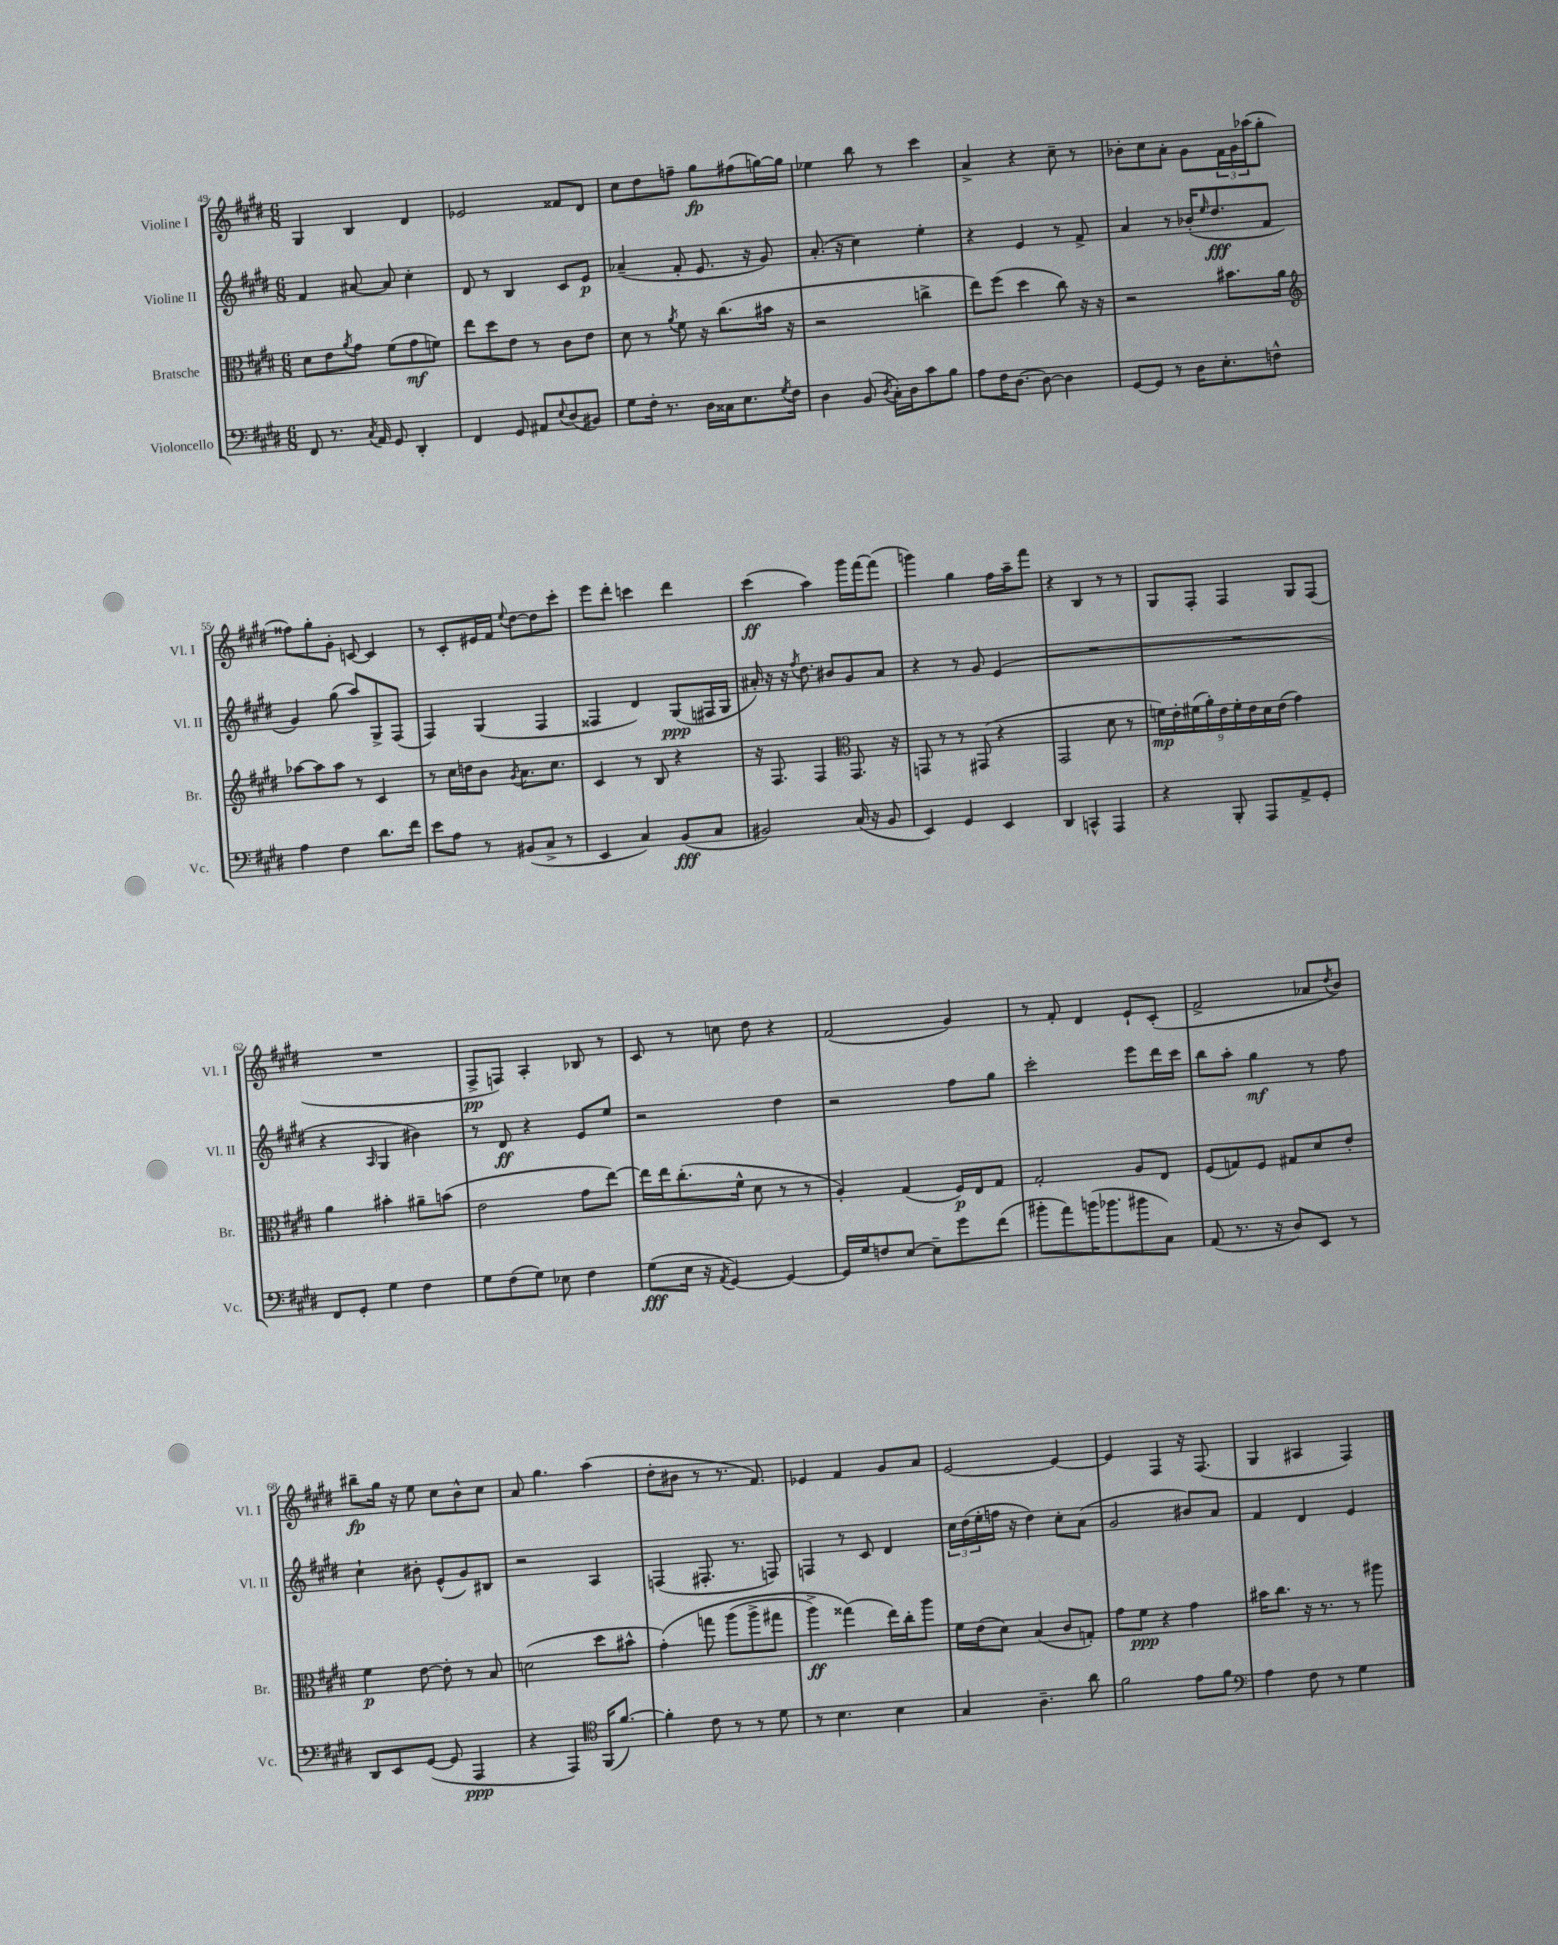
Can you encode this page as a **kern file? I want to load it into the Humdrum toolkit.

**kern	**kern	**kern	**kern
*staff4	*staff3	*staff2	*staff1
*clefF4	*clefC3	*clefG2	*clefG2
*k[f#c#g#d#]	*k[f#c#g#d#]	*k[f#c#g#d#]	*k[f#c#g#d#]
*M6/8	*M6/8	*M6/8	*M6/8
8FF#	8d#	4f#	4G#
8.r	8e	.	.
.	8qa	.	.
.	8g#	[8a#	4B
8qC#	.	.	.
16AA	.	.	.
8GG#	(8f#	8a#]	.
4DD#'	8g#	4cc#'	4d#
.	8f)	.	.
=	=	=	=
4FF#	8ee	8d#	2e-
.	8dd#	8r	.
8GG#	8e	4B	.
8AA#	8r	.	.
8qqE	.	.	.
(8D#	8c#	8c#	8f##
8BB#)	8e	8e	8d#
=	=	=	=
8G#	8d#	(4a-~	8cc#
16F#'	8r	.	8dd#
8.r	.	.	.
.	8qa	.	.
.	8f#	8f#'	8ff~
16D#	16r	8.e	8gg#
16C##	(8.cc#	.	.
8.E	.	.	(8ff#
.	.	16r	.
.	16b#	8g#)	[16gg)
8qG#	.	.	.
16F#	16r	.	16gg]
=	=	=	=
4D#	2r	(8.a'	4ee-
.	.	16r	.
(8BB	.	4cc#)	8bb
8qD#	.	.	.
16C#')	.	.	8r
16D#	.	.	.
8c#	4cc^	4ee'	4ccc#
8B	.	.	.
=	=	=	=
8A	8ee)	4r	4a^
16F#	(8ff#	.	.
[8.D#	.	.	.
.	4dd#	4e	4r
8D#_	.	.	.
4D#]	8cc#)	8r	8cc#~
.	16r	8f#^	8r
.	16r	.	.
=	=	=	=
[8GG#	2r	4a	8b-'
8GG#]	.	.	8cc#
8r	.	8r	8a'
16D#	.	(16b-'	8g#
.	.	16qqee	.
8.E'	.	8.dd#	.
.	8.b#	.	24f#
.	.	.	24g#
.	.	.	(24aa-
8F^^	.	8f#	8gg#'
.	16a	.	.
=	=	=	=
*	*clefG2	*	*
4A	[8aa-	4g#)	8ff##)
.	8aa-]	.	8gg#'
4F#	8aa-	(8gg#	8g#'
.	8r	8aa)	[8c
8.d#	4c#	8G#^	4c]
.	.	(8F#	.
16f#	.	.	.
=	=	=	=
8e	8r	4F#)	8r
8A	16cc#	.	8c#'
.	16dd	.	.
8r	8b	(4G#	16e#
.	.	.	16f#
.	8qg#	.	8qqee
(8BB#	8.a	.	[8dd#
8C#^	.	4F#	8dd#]
.	8.cc#	.	.
8r	.	.	8ccc#'
=	=	=	=
4EE	4c#	4F##	8eee
.	.	.	8ddd#'
4C#)	8r	4d#)	4ccc
.	8B	.	.
(8BB	4r	(8G#	4ddd#
8C#	.	16F#	.
.	.	16G#	.
=	=	=	=
2BB#)	16r	16a#')	(4ccc#
.	8.F#	16r	.
.	.	16r	.
.	.	8qff#	.
.	.	8.dd#	.
.	4F#	.	4aa)
.	.	8b#	.
*	*clefC3	*	*
(16C#	8.GG#	8g#	16ggg#
16r	.	.	[16fff#
8BB#	.	8a#	(8fff#]
.	16r	.	.
=	=	=	=
4EE)	8GG	4r	4ggg)
.	8r	.	.
4GG#	8r	8r	4gg#
.	(8GG#	8g#	.
4EE	4r	(4e	16ff#
.	.	.	16aa~
.	.	.	8fff#
=	=	=	=
4DD#	2GG#	2.r	4r
4CC^^	.	.	4B
4AAA	8d#	.	8r
.	8r	.	8r
=	=	=	=
4r	18f)	2.r	8G#
.	18e'	.	.
.	(18f#	.	.
.	.	.	8F#'
.	18a')	.	.
.	18e	.	.
8BBB'	.	.	4F#
.	18f#'	.	.
.	18e	.	.
8AAA	.	.	.
.	18d#	.	.
.	(18e	.	.
8AA^	4g#)	.	8G#
8GG#'	.	.	(8F#
=	=	=	=
8FF#	4a	4r	2.r
8GG#'	.	.	.
.	.	16qqA	.
4G#	4b#'	4G#	.
4F#	8a#~	4b#)	.
.	(8b	.	.
=	=	=	=
8G#	2e	8r	8F#^
(8F#	.	8d#	8F)
8G#)	.	4r	4A'
8E-	.	.	.
4F#	8g#	8e	8B-
.	[8ee)	8ee	8r
=	=	=	=
(8G#	16ee]	2r	8c#
.	16ee	.	.
16E	(8.cc#'	.	8r
16r	.	.	.
8qAA	.	.	.
[4GG#)	.	.	8cc
.	16f#^^	.	.
.	8d#	.	8dd#
4GG#_	8r	4dd#	4r
.	8r	.	.
=	=	=	=
16GG#]	4A')	2r	(2f#
16G#	.	.	.
8F	.	.	.
[8E	(4G#	.	.
8E~]	.	.	.
8g#	16F#)	8ff#	4g#)
.	16E	.	.
(8f#	8G#	8gg#	.
=	=	=	=
8b#'	2G#'	2ccc#'	8r
8a)	.	.	8f#'
(16b	.	.	4d#
8.b-	.	.	.
8b#	8A	8eee	8e`
8C#)	8E	16ddd#	(8c#'
.	.	16ccc#	.
=	=	=	=
(8AA	(8F#	8bb	2f#^
8.r	8G)	8aa'	.
.	8F#	4gg#	.
16r	.	.	.
8D#)	8G#	.	.
8EE	8d#	8r	8a-
.	.	.	8qdd#
8r	8e'	8ff#	8b)
=	=	=	=
8DD#	4f#	4cc#`	8bb#~
8EE	.	.	16gg#
.	.	.	16r
([8GG#	[8e	8b#'	8ee
8GG#]	8e']	(8e^^	8cc#
4AAA	8r	8g#)	8b^^
.	8B	8B#	8cc#
=	=	=	=
4r	(2d	2r	8a
.	.	.	4.gg#
4AAA)	.	.	.
*clefC4	*	*	*
(16FF#	8dd#	4A	(4aa
[8.f#)	.	.	.
.	8b#^^	.	.
=	=	=	=
4f#']	&(4g#')	(4F	8dd#'
.	.	.	8b#
8c#	8gg	8.F#'	8r
8r	(8aa	.	8.r
.	.	8.r	.
8r	8aa^	.	.
.	.	.	8.f#)
8d#	8gg#	8F)	.
=	=	=	=
8r	4aa^)	4F	4e-
4.B	.	.	.
.	(4gg##&)	8r	4f#
.	.	8c#	.
4B	16ee)	4d#	8g#
.	16cc#'	.	.
.	8aa	.	8a
=	=	=	=
4G#	16f#	24cc#	[2e
.	.	(24dd#	.
.	(16e	.	.
.	.	24ee'	.
.	8d#)	16ff	.
.	.	16r	.
4.A~	(4B	4dd#)	.
.	8c#	8cc#'	4e_
8a	8G')	(8a	.
=	=	=	=
2f#	8g#	2g#	4e]
.	8f#	.	.
.	4r	.	4F#
8e	4g#	8b#)	16r
.	.	.	(8.F#
8f#	.	8a	.
=	=	=	=
*clefF4	*	*	*
4A	16b#	4f#	4G#
.	8.cc#	.	.
8F#	16r	4d#	4A#
.	8.r	.	.
8r	.	.	.
4G#	8r	4e	4F#)
.	8aa#	.	.
==	==	==	==
*-	*-	*-	*-
